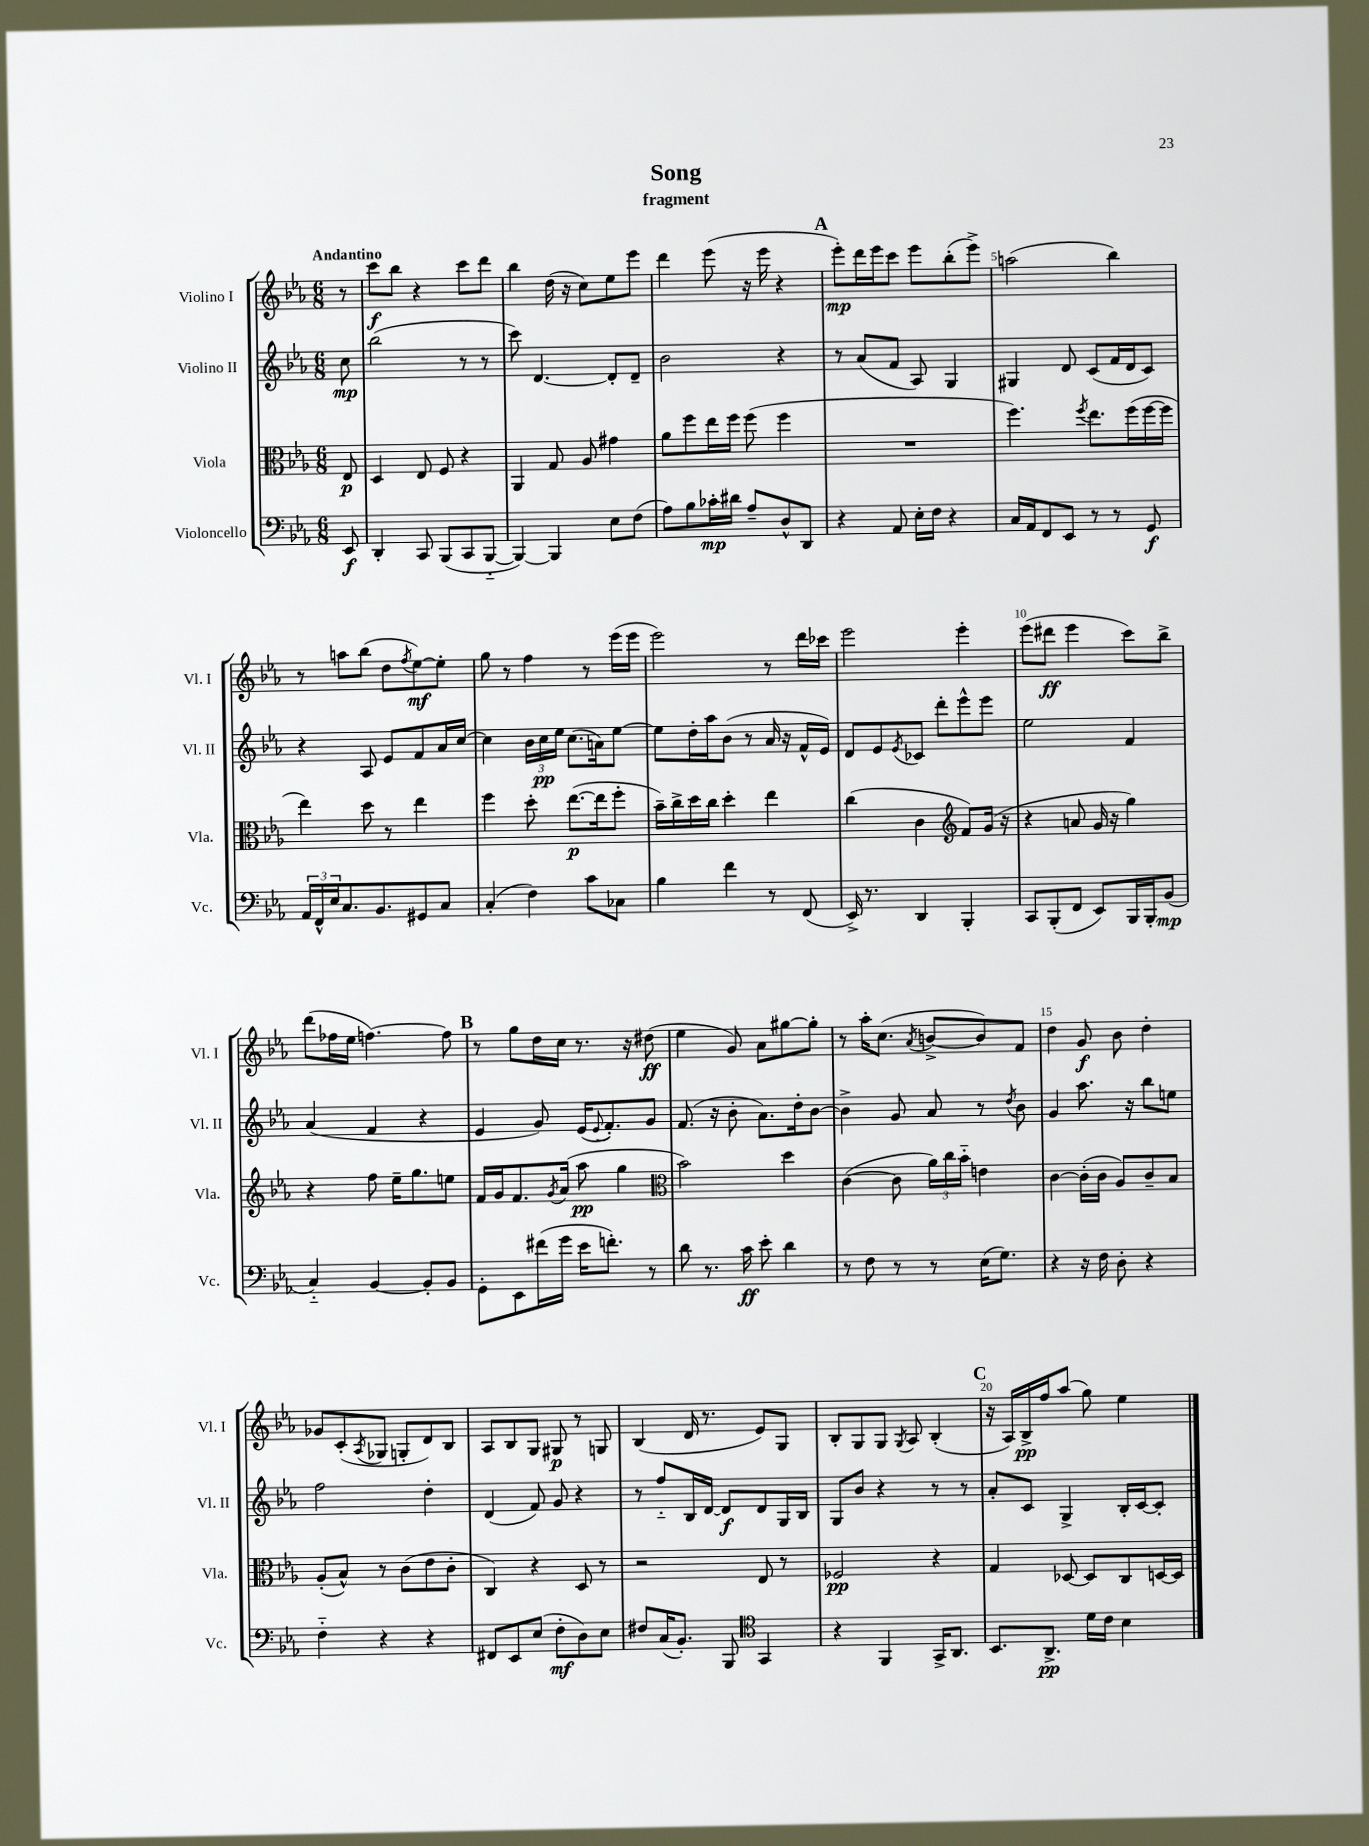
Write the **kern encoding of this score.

**kern	**kern	**kern	**kern
*staff4	*staff3	*staff2	*staff1
*clefF4	*clefC3	*clefG2	*clefG2
*k[b-e-a-]	*k[b-e-a-]	*k[b-e-a-]	*k[b-e-a-]
*M6/8	*M6/8	*M6/8	*M6/8
8EE-	8E-	8cc	8r
=	=	=	=
4DD'	4D	(2bb-	8ccc
.	.	.	8bb-
8CC	8E-	.	4r
(8BBB-	8F	.	.
8CC	4r	8r	8ccc
[8BBB-'~	.	8r	8ddd
=	=	=	=
4BBB-_)	4AA-	8ccc)	4bb-
.	.	[4.d	.
4BBB-]	8G	.	(16dd
.	.	.	16r
.	8A-	.	8cc)
8E-	4g#	8d']	8ee-
(8F	.	8d~	8eee-
=	=	=	=
8A-)	8a-	2b-	4ddd
8B-	8ff	.	.
16c-'	16ee-	.	(8eee-
16d#	16ff	.	.
8A-~	(8ff	.	16r
.	.	.	16eee-
8D^^	4ff	4r	4r
8DD	.	.	.
=	=	=	=
4r	2.r	8r	8eee-')
.	.	(8a-	16ddd
.	.	.	16eee-
8AA-	.	8f	8ccc
16E-'	.	8A-)	8eee-
16F	.	.	.
4r	.	4G	(8bb-'
.	.	.	8eee-^)
=	=	=	=
16C	4.ff)	4G#	(2aa
16AA-	.	.	.
8FF	.	.	.
8EE-	.	8d	.
.	8qff	.	.
8r	8.ee-	(8c	.
8r	.	16f	4bb-)
.	(16ff	16d	.
8GG	[16ff	8c)	.
.	16ff]	.	.
=	=	=	=
24AA-	4ee-)	4r	8r
24FF^^	.	.	.
24E-	.	.	.
8.C	.	.	8aa
.	8dd	8A-	(8bb-
8.BB-	.	.	.
.	8r	8e-	8dd
.	.	.	8qff
8GG#	4ee-	8f	[8ee-)
8C	.	16a-	8ee-']
.	.	[16cc	.
=	=	=	=
(4C'	4ff	4cc]	8gg
.	.	.	8r
4F)	8dd'	24b-	4ff
.	.	24cc	.
.	.	24ee-	.
.	([8.ee-	(8.cc	.
8c	.	.	8r
.	16ee-]	16a)	.
8C-	8ff'	[8ee-	(16eee-
.	.	.	16eee-
=	=	=	=
4B-	16b-~)	8ee-]	2eee-)
.	16cc^	.	.
.	16dd	16dd'	.
.	16cc	16aa-	.
4f	4dd'	(8b-	.
.	.	8r	.
8r	4ee-	16a-	8r
.	.	16r	.
(8FF	.	16f^^	16ddd
.	.	16e-)	16ccc-
=	=	=	=
16EE-^)	(4cc	8d	2eee-
8.r	.	.	.
.	.	8e-	.
.	.	8qe-	.
4DD	4c	8c-	.
.	.	8ddd'	.
*	*clefG2	*	*
4BBB-'	8f)	8eee-^^	4eee-'
.	(16g	8eee-	.
.	16r	.	.
=	=	=	=
8CC	4r	2ee-	(8eee-
(8BBB-'	.	.	8ddd#
8FF	8a	.	4eee-
8EE-)	16g	.	.
.	16r	.	.
16BBB-	4gg)	4f	8ccc)
16BBB-'	.	.	.
(8BB-	.	.	8bb-^
=	=	=	=
4C'~)	4r	(4a-	(8ddd
.	.	.	16ff-
.	.	.	16ee-
[4BB-	8ff	4f	[4.ff)
.	16ee-~	.	.
.	8.gg	.	.
8BB-']	.	4r	.
8BB-	8ee	.	8ff]
=	=	=	=
8GG'	16f	4e-	8r
.	16g	.	.
8EE-	8.f	.	8gg
(16f#	.	8g)	16dd
.	8qg	.	.
16g	(16a-	.	16cc
16e-	8aa-	(16e-	8.r
.	.	8qqe-	.
8.f')	.	8.f')	.
.	4gg	.	.
.	.	.	16r
8r	.	8g	(8dd#
=	=	=	=
*	*clefC3	*	*
8d	2b-)	(8.f	4ee-
8.r	.	.	.
.	.	16r	.
.	.	8b-'	8g)
16c	.	.	.
8e-'	.	8.a-)	8a-
4d	4dd	.	[8gg#
.	.	16dd'	.
.	.	[8b-	8gg#']
=	=	=	=
8r	([4c	4b-^]	8r
8F	.	.	16aa-'
.	.	.	(8.cc
8r	8c]	8g	.
.	.	.	8qa-
8r	24a-)	8a-	[8b^
.	24cc	.	.
.	24b-'~	.	.
(16E-	4e	8r	8b])
8.G)	.	.	.
.	.	8qdd	.
.	.	8b-	8f
=	=	=	=
4r	[4c	4g	4dd
16r	(16c']	8.aa-	8g
16F	16c	.	.
8D'	8A-)	.	8b-
.	.	16r	.
4r	8c~	8bb-	4dd'
.	8B-	8ee	.
=	=	=	=
4F'~	(8A-'	2ff	8g-
.	8B-^^)	.	(8c'
.	.	.	8qA-
4r	8r	.	8G-
.	(8c	.	8G'
4r	8e-	4dd'	8d)
.	8c'	.	8B-
=	=	=	=
8FF#	4C)	(4d	8A-
8EE-	.	.	8B-
(8E-	4r	8f)	8G
8F'	.	8g	8G#
8D)	8D	4r	8r
8E-	8r	.	8G
=	=	=	=
8F#	2r	8r	(4B-
(16C	.	8ff'~	.
8.BB-')	.	.	.
.	.	16B-	16d
.	.	[16d	8.r
8BBB-	.	8d]	.
*clefC4	*	*	*
4GG	8E-	8d	8e-)
.	8r	16G	8G
.	.	16B-	.
=	=	=	=
4r	2F-	8G	8B-'
.	.	8b-	8G
4FF	.	4r	8G
.	.	.	8qG
.	.	.	8A-
16GG^	4r	8r	(4B-'
8.AA-	.	.	.
.	.	8r	.
=	=	=	=
8.BB-	4G	8a-'	16r
.	.	.	16A-)
.	.	8c	16B-^
8.AA-^	.	.	16ff
.	[8D-	4G^	(8aa-
16d	8D-]	.	8gg)
16c	.	.	.
4B-	8C	16B-'	4ee-
.	.	[16c	.
.	[16D	8c']	.
.	16D]	.	.
==	==	==	==
*-	*-	*-	*-
